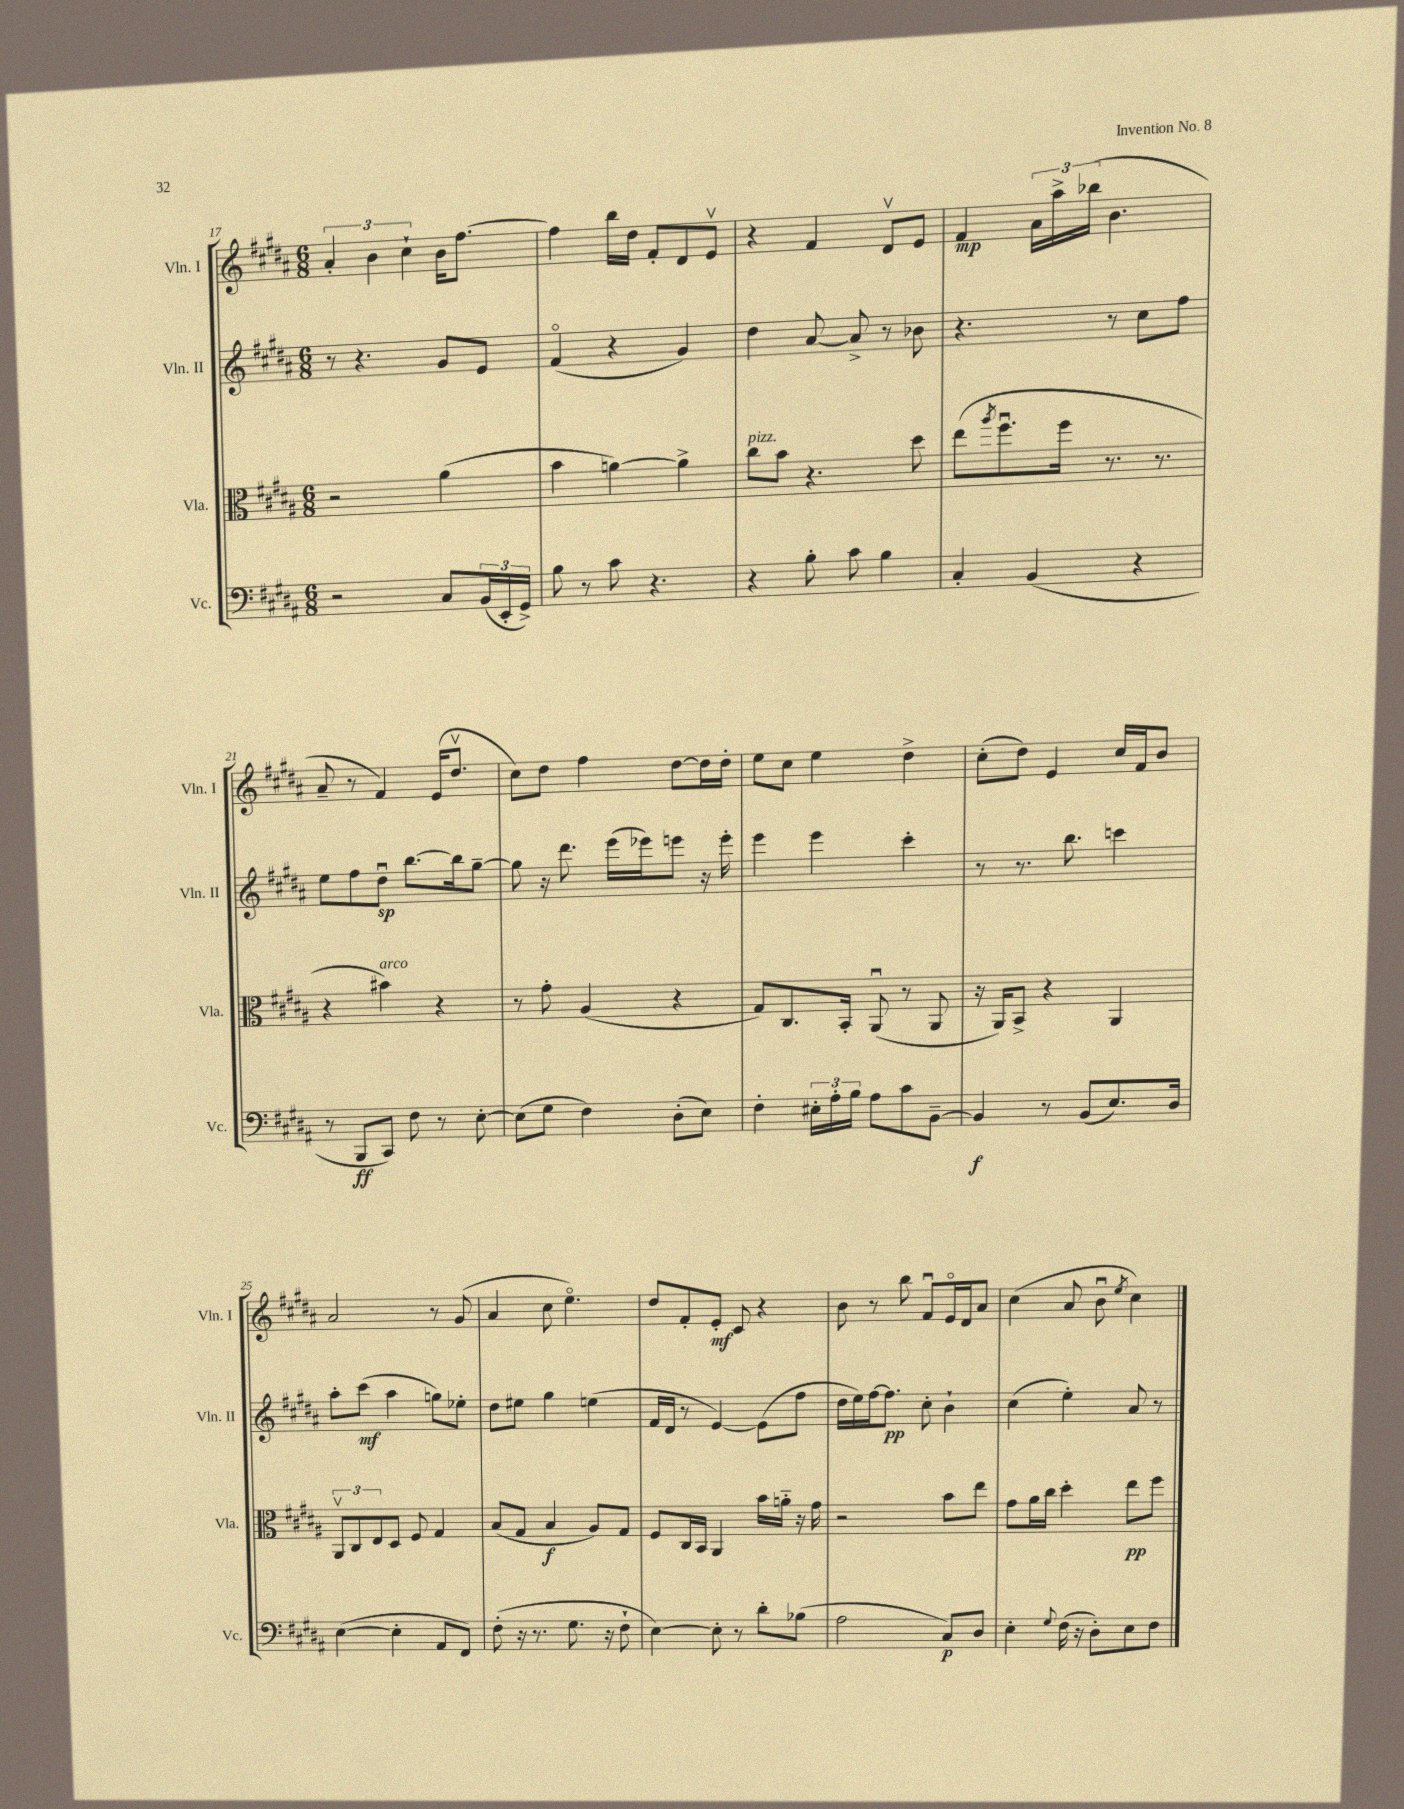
<<
\new StaffGroup <<
\new Staff = "s0" \with { instrumentName = "Vln. I" shortInstrumentName = "Vln. I" } {
    \clef treble \key b \major \numericTimeSignature \time 6/8
    \tuplet 3/2 { ais'4-. b'4 cis''4-! } b'16 fis''8.~ |
    fis''4 b''16 dis''16 fis'8-. dis'8 e'8\upbow |
    r4 fis'4 dis'8\upbow e'8 |
    fis'4\mp \tuplet 3/2 { ais'16 ais''16-> bes''16( } b'4. |
    ais'8-- r8 fis'4) e'16( dis''8.\upbow |
    cis''8) dis''8 fis''4 dis''8~ dis''16 dis''16-. |
    e''8 cis''8 e''4 dis''4-> |
    cis''8-.( dis''8) e'4 cis''16 fis'16 b'8 |
    ais'2 r8 gis'8( |
    ais'4 cis''8 e''4.\flageolet) |
    dis''8 fis'8-. e'8-.\mf cis'8 r4 |
    b'8 r8 b''8 fis'8\downbow e'16\flageolet dis'16 ais'8 |
    cis''4( ais'8 b'8\downbow \acciaccatura { e''8 } cis''4) \bar "|." |
}
\new Staff = "s1" \with { instrumentName = "Vln. II" shortInstrumentName = "Vln. II" } {
    \clef treble \key b \major \numericTimeSignature \time 6/8
    r8 r4. gis'8 e'8 |
    fis'4\flageolet( r4 gis'4) |
    dis''4 ais'8~ ais'8-> r8 bes'8 |
    r4. r8 cis''8 fis''8 |
    e''8 fis''8 dis''8\downbow\sp b''8.~ b''16 gis''8~-- |
    gis''8 r16 dis'''8. e'''16( ees'''16) e'''8 r16 e'''16-. |
    e'''4 e'''4 cis'''4-. |
    r8 r8. b''8. c'''4 |
    ais''8-. cis'''8\mf( ais''4 g''8) ees''8-. |
    dis''8 eis''8 gis''4 e''4( |
    fis'16 dis'16 r8 e'4~) e'8( fis''8 |
    dis''16 e''16) fis''16~ fis''8.\pp cis''8-. b'4-! |
    cis''4( e''4-.) ais'8 r8 \bar "|." |
}
\new Staff = "s2" \with { instrumentName = "Vla." shortInstrumentName = "Vla." } {
    \clef alto \key b \major \numericTimeSignature \time 6/8
    r2 ais'4( |
    b'4 a'4~) a'4-> |
    cis''8^\markup { \italic "pizz." } b'8 r4. dis''8 |
    e''8( \acciaccatura { ais''8 } fis''8.\downbow fis''16 r8. r8. |
    r4 bis'4^\markup { \italic "arco" }) r4 |
    r8 gis'8-. ais4( r4 |
    gis8) cis8. b,16-. ais,8\downbow( r8 ais,8 |
    r16 ais,16) b,8-> r4 ais,4 |
    \tuplet 3/2 { ais,8\upbow cis8 e8 } dis8 fis8 gis4 |
    b8( gis8 b4\f ais8) gis8 |
    fis8 cis16 b,16 ais,4 b'16 a'16-_ r16 gis'16 |
    r2 b'8 e''8 |
    gis'8 ais'16 cis''16 dis''4-. e''8\pp fis''8 \bar "|." |
}
\new Staff = "s3" \with { instrumentName = "Vc." shortInstrumentName = "Vc." } {
    \clef bass \key b \major \numericTimeSignature \time 6/8
    r2 cis8 \tuplet 3/2 { b,16( e,16-. gis,16->) } |
    b8 r8 cis'8 r4. |
    r4 b8-. cis'8 b4 |
    cis4-. b,4( r4 |
    r8 b,,8\ff cis,8) fis8 r8 e8~-. |
    e8( gis8 fis4) dis8-.( e8) |
    fis4-. \tuplet 3/2 { eis16-. ais16-. b16 } ais8 cis'8 b,8~-- |
    b,4\f r8 b,8( e8.) dis16 |
    e4~( e4-. ais,8 fis,8) |
    fis8-.( r16 r8. gis8. r16 fis8-! |
    e4~) e8-. r8 dis'8-. bes8( |
    ais2 cis8\p) dis8 |
    e4-. \appoggiatura { gis8 } fis16( r16 dis8-.) e8 fis8 \bar "|." |
}
>>
>>
\layout { \context { \Score currentBarNumber = #17 } }
